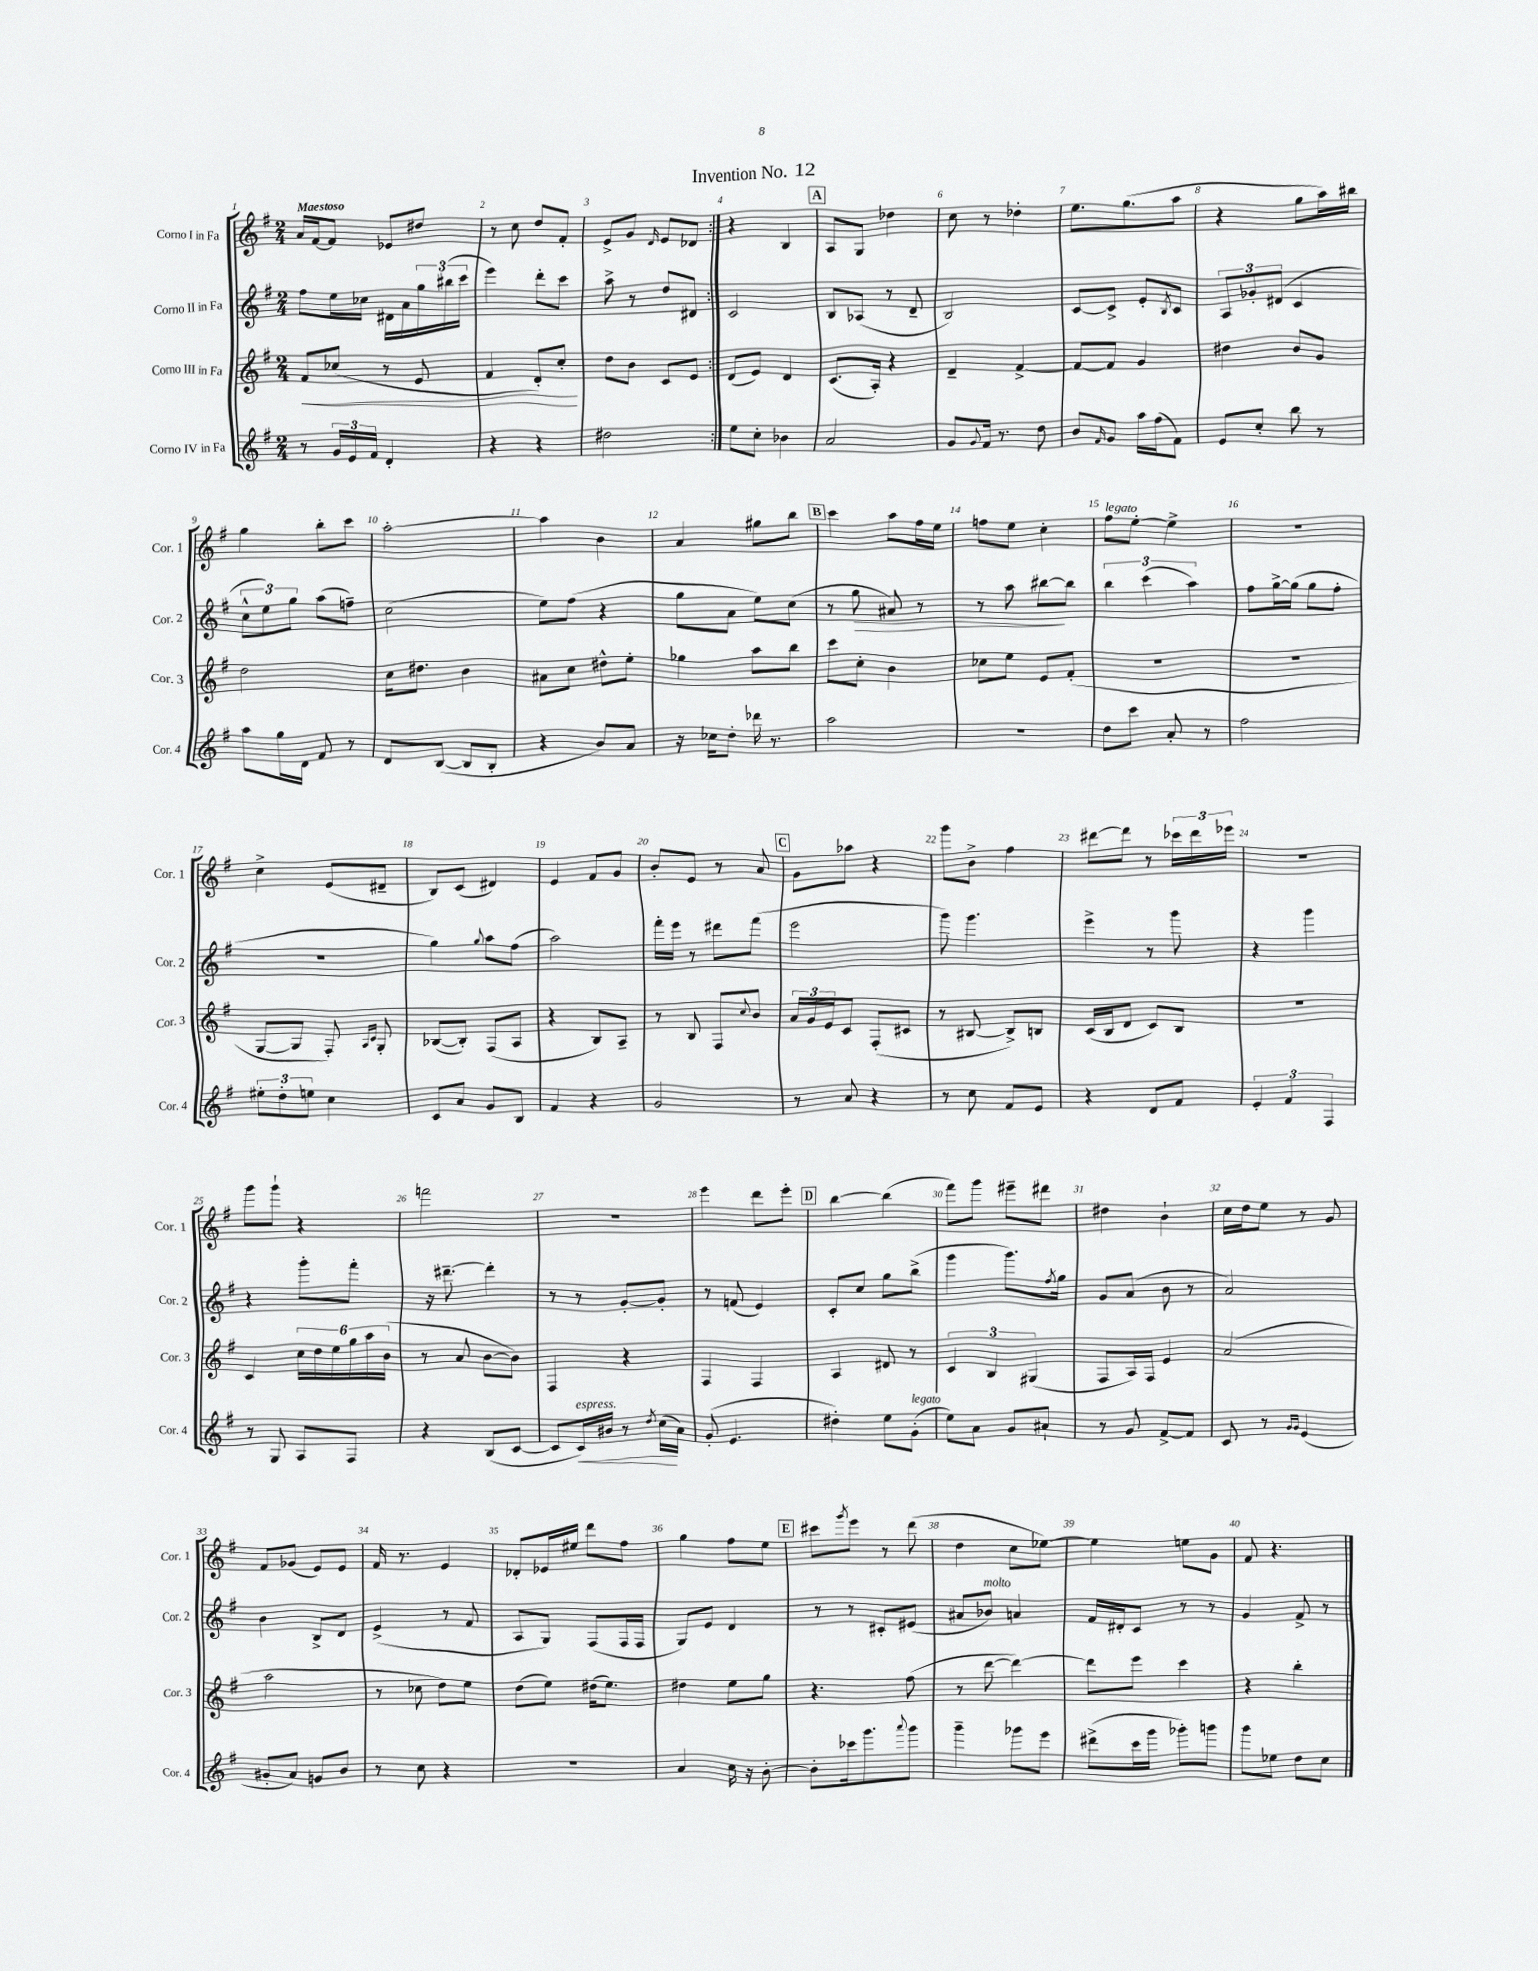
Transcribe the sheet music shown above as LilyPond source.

\header { title = "Invention No. 12" }
<<
\new StaffGroup <<
\new Staff = "s0" \with { instrumentName = "Corno I in Fa" shortInstrumentName = "Cor. 1" } {
    \clef treble \key g \major \numericTimeSignature \time 2/4 \tempo "Maestoso"
    \repeat volta 2 { a'16 fis'16~ fis'8 ees'8 dis''8 |
    r8 c''8 d''8 fis'8-. |
    e'8-> g'8 \grace { d'16 } e'8 des'8 | }
    r4 b4 |
    \mark \markup { \box "A" } a8 g8 des''4 |
    c''8 r8 des''4-. |
    e''8. g''8.( a''8 |
    r4 g''8 a''16) bis''16 |
    g''4 b''8-. c'''8 |
    a''2~-. |
    a''4 b'4 |
    a'4 gis''8 b''8 |
    \mark \markup { \box "B" } c'''4 a''8 fis''16 e''16 |
    f''8 e''8 c''4-. |
    fis''8^\markup { \italic "legato" } e''8~-. e''4-> |
    r2 |
    c''4-> e'8( dis'8-- |
    b8) c'8( dis'4) |
    e'4 fis'8 g'8 |
    b'8-. e'8 r8 a'8 |
    \mark \markup { \box "C" } g'8 aes''8 r4 |
    g'''8 b'8-> fis''4 |
    dis'''8~ dis'''8 r8 \tuplet 3/2 { ces'''16 dis'''16 ees'''16 } |
    r2 |
    g'''8 g'''8-! r4 |
    f'''2 |
    R2 |
    e'''4 d'''8 e'''8-. |
    \mark \markup { \box "D" } b''4~ b''4( |
    fis'''8) g'''8 eis'''8-- dis'''8 |
    dis''4 b'4-! |
    c''16 d''16 e''8 r8 g'8 |
    fis'8 ges'8( e'8) e'8 |
    fis'16 r8. e'4 |
    des'8-. ees'16 eis''16 d'''8 fis''8 |
    g''4 fis''8 e''8 |
    \mark \markup { \box "E" } cis'''8 \acciaccatura { g'''8 } e'''8 r8 d'''8( |
    d''4 c''8 ees''8~) |
    ees''4 e''8 g'8 |
    fis'8 r4. \bar "|." |
}
\new Staff = "s1" \with { instrumentName = "Corno II in Fa" shortInstrumentName = "Cor. 2" } {
    \clef treble \key g \major \numericTimeSignature \time 2/4
    \repeat volta 2 { fis''8 e''16 ces''16 dis'16 a'16 \tuplet 3/2 { g''16 bis''16( c'''16 } |
    e'''4) d'''8-. c'''8 |
    a''8-> r8 d''8 dis'8 | }
    c'2 |
    \mark \markup { \box "A" } b8 aes8( r8 d'8-- |
    b2) |
    c'8~ c'8-> e'8-. \acciaccatura { b8 } c'8 |
    \tuplet 3/2 { a8 ges'8-. dis'8( } c'4 |
    \tuplet 3/2 { c''8-^ e''8) g''8 } a''8( f''8--) |
    c''2( |
    e''8) fis''8( r4 |
    g''8 a'8 e''8) c''8( |
    \mark \markup { \box "B" } r8 g''8\> ais'8) r8 |
    r8 a''8 bis''8~\! bis''8 |
    \tuplet 3/2 { b''4 c'''4( a''4) } |
    fis''8 g''16~-> g''16( g''8 fis''8-. |
    R2 |
    g''4) \appoggiatura { g''8 } a''8 fis''8( |
    a''2) |
    fis'''16-. e'''16 r8 dis'''8 fis'''8( |
    \mark \markup { \box "C" } e'''2 |
    g'''8) g'''4. |
    e'''4-> r8 g'''8 |
    r4 g'''4 |
    r4 g'''8-. fis'''8-. |
    r16 dis'''8.~-- dis'''4-. |
    r8 r8 g'8~-. g'8-. |
    r8 f'8( e'4) |
    \mark \markup { \box "D" } c'8-. c''8 g''8 b''8->( |
    g'''4 g'''8.) \acciaccatura { fis''8 } g''16 |
    g'8 a'8( b'8 r8 |
    a'2) |
    b'4 b8-> d'8 |
    e'4->( r8 fis'8 |
    a8 g8) fis8( fis16 fis16 |
    g8) e'8 d'4 |
    \mark \markup { \box "E" } r8 r8 cis'8-. eis'8( |
    ais'8 bes'8^\markup { \italic "molto" }) a'4 |
    fis'16 dis'16-. c'8 r8 r8 |
    g'4 fis'8-> r8 \bar "|." |
}
\new Staff = "s2" \with { instrumentName = "Corno III in Fa" shortInstrumentName = "Cor. 3" } {
    \clef treble \key g \major \numericTimeSignature \time 2/4
    \repeat volta 2 { fis'8\< ces''8( r8 e'8 |
    fis'4 d'8-.) c''8-.\! |
    d''8 b'8 c'8 e'8 | }
    d'8( e'8) d'4 |
    \mark \markup { \box "A" } c'8.( a16-.) r4 |
    d'4-- fis'4~-> |
    fis'8~ fis'8 g'4 |
    dis''4 b'8 g'8 |
    d''2 |
    c''16 dis''8. b'4 |
    ais'8 c''8 dis''8-^ e''8-. |
    ges''4 a''8 b''8 |
    \mark \markup { \box "B" } c'''8 c''8-. b'4 |
    ces''8 e''8 e'8 fis'8-.( |
    r2 |
    R2 |
    g8~ g8 fis8-.) \grace { a16 c'16 } g8-. |
    bes8~( bes8-.) fis8( a8 |
    r4 b8) a8-- |
    r8 b8 fis8 \appoggiatura { c''8 } b'8 |
    \mark \markup { \box "C" } \tuplet 3/2 { a'16 g'16 e'16 } c'8 fis8-.( cis'8 |
    r8 bis8~ bis8->) b8 |
    c'16( b16 d'8 c'8) b8 |
    r2 |
    c'4 \tuplet 6/4 { c''16 d''16 e''16 g''16 a''16 b'16( } |
    r8 a'8 b'8~ b'8) |
    fis4 r4 |
    fis4 fis4 |
    \mark \markup { \box "D" } a4 dis'8 r8 |
    \tuplet 3/2 { c'4 b4 gis4( } |
    fis8 a16) fis16 e'4 |
    a'2( |
    a''2 |
    r8 ces''8 d''8) e''8 |
    d''8( e''8) dis''16( e''8.) |
    dis''4 e''8 g''8 |
    \mark \markup { \box "E" } r4. fis''8( |
    r8 d'''8~ d'''4~) |
    d'''8 e'''8 c'''4 |
    r4 b''4-. \bar "|." |
}
\new Staff = "s3" \with { instrumentName = "Corno IV in Fa" shortInstrumentName = "Cor. 4" } {
    \clef treble \key g \major \numericTimeSignature \time 2/4
    \repeat volta 2 { r8 \tuplet 3/2 { g'16 e'16 fis'16 } d'4-. |
    r4 r4 |
    dis''2 | }
    e''8 c''8-. bes'4 |
    \mark \markup { \box "A" } a'2 |
    g'8 \appoggiatura { g'8 } fis'16 r8. d''8 |
    b'8 \grace { fis'16 } g'8 a''16 fis''16( fis'8) |
    e'8 c''8-. b''8 r8 |
    a''8 g''16 d'16 fis'8 r8 |
    d'8 b8~( b8 b8-. |
    r4 b'8) a'8 |
    r16 ces''16 d''8-. des'''16 r8. |
    \mark \markup { \box "B" } a''2 |
    r2 |
    d''8 c'''8 a'8-. r8 |
    fis''2 |
    \tuplet 3/2 { eis''8-. d''8-. e''8 } c''4 |
    c'8 a'8 g'8 b8 |
    fis'4 r4 |
    g'2 |
    \mark \markup { \box "C" } r8 a'8 r4 |
    r8 c''8 fis'8 e'8 |
    r4 d'8 fis'8 |
    \tuplet 3/2 { e'4-. fis'4 fis4 } |
    r8 g8 a8 fis8 |
    r4 b8( c'8~ |
    c'8 c'16\<^\markup { \italic "espress." }) bis'16 r8 \acciaccatura { d''8 } c''16\!( a'16) |
    g'8-.( e'4. |
    \mark \markup { \box "D" } dis''4-.) e''8 g'8-.^\markup { \italic "legato" }( |
    e''8) a'8 g'8 ais'8-! |
    r8 g'8 fis'8~-> fis'8 |
    c'8 r8 \grace { g'16 g'16 } e'4( |
    gis'8-. a'8) g'8 b'8 |
    r8 c''8 r4 |
    r2 |
    a'4 c''16 r16 b'8~-. |
    \mark \markup { \box "E" } b'8-. ces'''16 g'''8. \appoggiatura { a'''8 } g'''8 |
    g'''4-- ges'''8 e'''8 |
    dis'''8->( c'''16 g'''16 ges'''8-.) g'''8 |
    g'''8 ees''8 d''8 c''8 \bar "|." |
}
>>
>>
\layout { \context { \Score \override BarNumber.break-visibility = ##(#f #t #t) barNumberVisibility = #all-bar-numbers-visible } }
